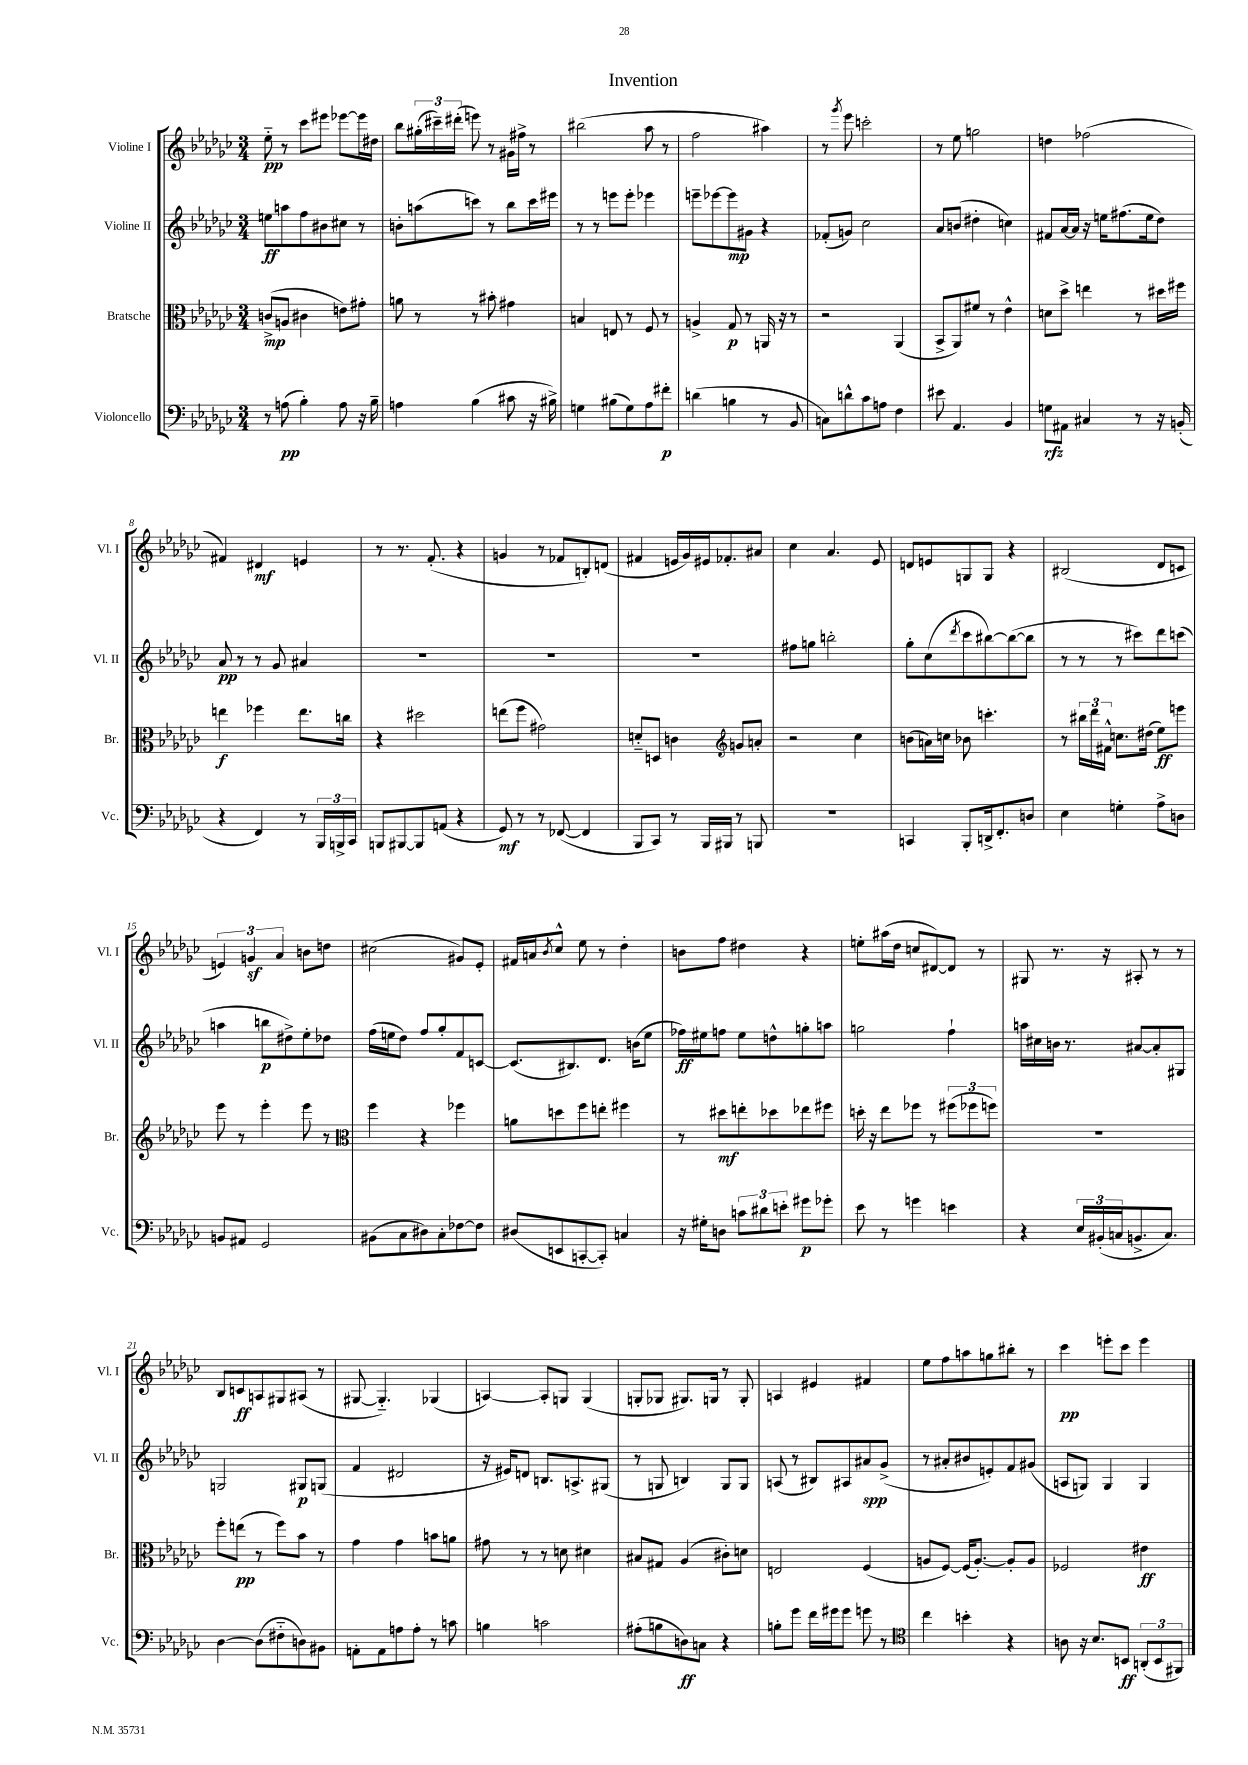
\header { title = "Invention" }
<<
\new StaffGroup <<
\new Staff = "s0" \with { instrumentName = "Violine I" shortInstrumentName = "Vl. I" } {
    \clef treble \key ges \major \numericTimeSignature \time 3/4
    ees''8-_\pp r8 ces'''8 eis'''8 ees'''8~ ees'''16 dis''16 |
    bes''8 \tuplet 3/2 { gis''16-.( cis'''16--) dis'''16-.( } e'''8) r8 gis'16 fis''16-> r8 |
    bis''2( aes''8 r8 |
    f''2 ais''4) |
    r8 \acciaccatura { ges'''8 } ees'''8 c'''2-. |
    r8 ees''8 g''2 |
    d''4 fes''2( |
    fis'4) dis'4\mf e'4 |
    r8 r8. f'8.-.( r4 |
    g'4 r8 fes'8 b8-.) d'8( |
    fis'4 e'16 ges'16) eis'16 fes'8.-. ais'8 |
    ces''4 aes'4. ees'8 |
    d'8 e'8 g8 g8 r4 |
    bis2( des'8 c'8 |
    \tuplet 3/2 { e'4) g'4\sf aes'4 } b'8 d''8 |
    cis''2( gis'8) ees'8-. |
    fis'16 a'16 \acciaccatura { bes'8 } ces''8-^ ees''8 r8 des''4-. |
    b'8 f''8 dis''4 r4 |
    e''8-. ais''16( des''16 c''8 dis'8~) dis'8 r8 |
    gis8 r8. r16 ais8-. r8 r8 |
    bes8 c'8\ff a8 gis8 ais8( r8 |
    gis8~ gis4.-_) ges4( |
    a4~) a8-. g8 g4( |
    g8-. ges8 gis8.) g16 r8 g8-. |
    a4 eis'4 fis'4 |
    ees''8 f''8 a''8 g''8 bis''8-. r8 |
    ces'''4\pp e'''8-. ces'''8 e'''4 \bar "|." |
}
\new Staff = "s1" \with { instrumentName = "Violine II" shortInstrumentName = "Vl. II" } {
    \clef treble \key ges \major \numericTimeSignature \time 3/4
    e''8\ff a''8 f''8 bis'8 cis''8 r8 |
    b'8-. a''8( c'''8) r8 bes''8 c'''16 eis'''16 |
    r8 r8 e'''8 e'''8-. ees'''4 |
    e'''8-- ees'''8~ ees'''8\mp gis'8 r4 |
    fes'8-.( g'8) ces''2 |
    aes'8 b'8( dis''4-. c''4) |
    fis'8 aes'16~ aes'16 r16 e''16 fis''8.( e''16 des''8) |
    aes'8\pp r8 r8 ges'8 ais'4 |
    R2. |
    R2. |
    R2. |
    fis''8 g''8 b''2-. |
    ges''8-. ces''8( \acciaccatura { des'''8 } ces'''8 bis''8~) bis''8~( bis''8 |
    r8 r8 r8 cis'''8) des'''8 c'''8( |
    a''4 b''8\p dis''8->) ees''8-. des''8 |
    f''16( e''16 des''8) f''8 ges''8-. f'8 c'8~ |
    c'8.( bis8.) des'8. b'16( ees''8 |
    fes''16\ff) eis''16 f''8 eis''8 d''8-^ g''8-. a''8 |
    g''2 f''4-! |
    a''16 cis''16 b'16 r8. ais'8~ ais'8-. gis8 |
    g2 gis8\p g8( |
    f'4 dis'2 |
    r16 eis'16) d'8 b8. a8.-> gis8( |
    r8 g8 b4) g8 g8 |
    a8( r8 bis8) ais8 ais'8\spp ges'8->( |
    r8 ais'8-. bis'8 e'8-.) f'8 gis'8( |
    a8 g8) g4 g4 \bar "|." |
}
\new Staff = "s2" \with { instrumentName = "Bratsche" shortInstrumentName = "Br." } {
    \clef alto \key ges \major \numericTimeSignature \time 3/4
    c'8->\mp( a8 cis'4 e'8) gis'8-. |
    a'8 r8 r8 bis'8-. gis'4 |
    b4 e8 r8 f8 r8 |
    a4-> ges8\p r8 a,16 r16 r8 |
    r2 aes,4( |
    bes,8-> aes,8) fis'8 r8 ees'4-^ |
    d'8 des''8-> e''4 r8 dis''16 fis''16 |
    e''4\f fes''4 e''8. c''16 |
    r4 dis''2 |
    e''8( f''8 gis'2) |
    d'8-_ d8 c'4 \clef treble g'8 a'8-. |
    r2 ces''4 |
    b'8( a'16) c''16 bes'8 c'''4.-. |
    r8 \tuplet 3/2 { bis''16 des'''16 fis'16-^ } c''8. dis''16( ees''8\ff) e'''8 |
    ees'''8 r8 ees'''4-. ees'''8 r8 |
    \clef alto f''4 r4 fes''4 |
    a'8 d''8 f''8 e''8-. fis''4 |
    r8 dis''8\mf e''8-. des''8 ees''8 fis''8 |
    d''16-. r16 ees''8 fes''8 r8 \tuplet 3/2 { fis''8( fes''8 f''8) } |
    R2. |
    f''8-. e''8\pp( r8 f''8) bes'8 r8 |
    ges'4 ges'4 b'8 a'8 |
    gis'8 r8 r8 d'8 dis'4 |
    bis8 gis8 aes4( cis'8-.) d'8 |
    e2 f4( |
    a8 f8~) f16( a8.~-.) a8-. a8 |
    fes2 eis'4\ff \bar "|." |
}
\new Staff = "s3" \with { instrumentName = "Violoncello" shortInstrumentName = "Vc." } {
    \clef bass \key ges \major \numericTimeSignature \time 3/4
    r8 a8\pp( bes4-.) a8 r16 bes16-- |
    a4 bes4( cis'8 r16 bis16->) |
    g4 bis8( g8) aes8 fis'8-.\p |
    d'4( b4 r8 bes,8 |
    c8) d'8-^ ces'8 a8 f4 |
    eis'8 aes,4. bes,4 |
    g8\rfz ais,8 cis4 r8 r16 b,16-.( |
    r4 f,4) r8 \tuplet 3/2 { bes,,16 b,,16-> ces,16 } |
    b,,8 bis,,8~ bis,,8 a,8( r4 |
    ges,8\mf) r8 r8 fes,8~( fes,4 |
    bes,,8 ces,8) r8 bes,,16 bis,,16 r8 b,,8 |
    R2. |
    c,4 bes,,8-. d,16-> f,8.-. d8 |
    ees4 g4-. aes8-> d8 |
    b,8 ais,8 ges,2 |
    bis,8( ces8 dis8) ces8-. fes8~ fes8 |
    dis8( e,8 c,8~-. c,8-.) c4 |
    r16 gis16-. d8 \tuplet 3/2 { c'8 dis'8 e'8-. } gis'8\p ges'8-. |
    ees'8 r8 g'4 e'4 |
    r4 \tuplet 3/2 { ees16 bis,16-.( c16 } b,8.-> c8.) |
    des4~ des8( fis8-_ d8) bis,8 |
    a,8-. a,8 a8 a8-. r8 c'8 |
    b4 c'2 |
    ais8-.( b8 d8\ff) c8 r4 |
    b8-. ges'8 f'16 gis'16 gis'8 g'8 r8 |
    \clef tenor ces''4 b'4-. r4 |
    a8 r16 bes8. b,8\ff \tuplet 3/2 { a,8-.( b,8 fis,8) } \bar "|." |
}
>>
>>
